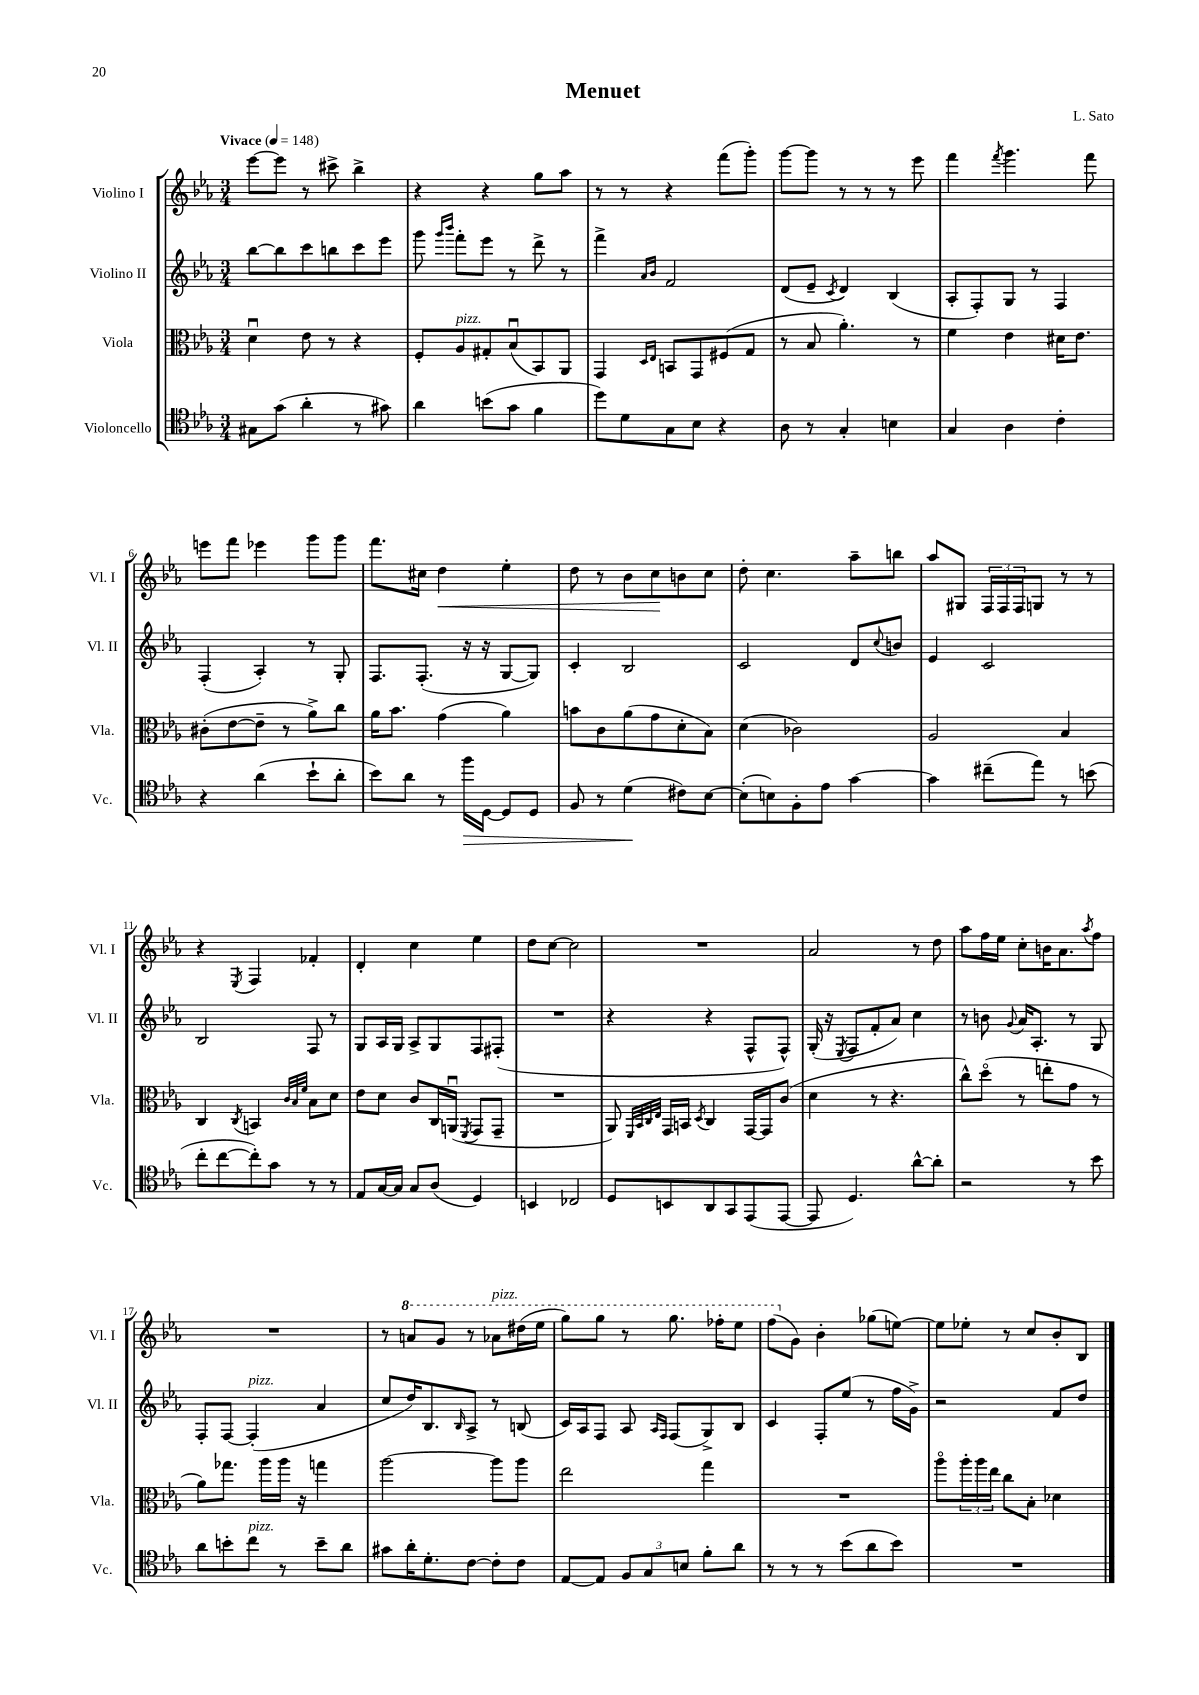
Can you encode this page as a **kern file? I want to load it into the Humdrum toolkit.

**kern	**kern	**kern	**kern
*staff4	*staff3	*staff2	*staff1
*clefC4	*clefC3	*clefG2	*clefG2
*k[b-e-a-]	*k[b-e-a-]	*k[b-e-a-]	*k[b-e-a-]
*M3/4	*M3/4	*M3/4	*M3/4
*MM148	*MM148	*MM148	*MM148
8G#	4du	[8bb-	[8eee-
(8g	.	8bb-]	8eee-]
4a-'	8e-	8ccc	8r
.	8r	8bb	8ccc#^
8r	4r	8ccc	4bb-^
8g#)	.	8eee-	.
=	=	=	=
4a-	8F'	8ggg	4r
.	.	16qqggg	.
.	.	16qqbbb-	.
.	8A-	8fff'	.
(8b	8G#'	8eee-	4r
8g	(8B-u	8r	.
4f	8BB-)	8ddd^	8gg
.	8AA-	8r	8aa-
=	=	=	=
8dd)	4GG	4fff^	8r
8d	.	.	8r
.	16qqD	16qqa-	.
.	16qqE-	16qqb-	.
8G	8BB	2f	4r
8B-	8GG	.	.
4r	(8F#	.	(8fff
.	8G	.	8ggg')
=	=	=	=
8A-	8r	(8d	[8ggg
8r	8B-	8e-~	8ggg]
.	.	8qc	.
4G'	4.a-')	4d)	8r
.	.	.	8r
4B	.	(4B-	8r
.	8r	.	8eee-
=	=	=	=
4G	4f	8A-'	4fff
.	.	8F')	.
.	.	.	8qfff
4A-	4e-	8G	4.ggg
.	.	8r	.
4c'	16d#	4F	.
.	8.e-	.	.
.	.	.	8fff
=	=	=	=
4r	(8c#'	(4F'	8eee
.	[8e-	.	8fff
(4a-	8e-~]	4A-')	4eee-
.	8r	.	.
8b-`	8a-^)	8r	8ggg
8a-'	8cc	8G'	8ggg
=	=	=	=
8b-)	16a-	8.F	8.fff
.	8.b-	.	.
8a-	.	.	.
.	.	(8.F'	16cc#
8r	(4g	.	4dd
16ff	.	16r	.
[16D	.	16r	.
8D]	4a-)	[8G	4ee-'
8D	.	8G])	.
=	=	=	=
8F	8b	4c'	8dd
8r	8c	.	8r
(4d	(8a-	2B-	8b-
.	8g	.	8cc
8c#)	8d'	.	8b
[8B-	8B-)	.	8cc
=	=	=	=
(8B-']	(4d	2c	8dd'
8B)	.	.	4.cc
8F'	2c-)	.	.
8e-	.	.	.
[4g	.	8d	8aa-~
.	.	8qqcc	.
.	.	8b	8bb
=	=	=	=
4g]	2A-	4e-	8aa-
.	.	.	8G#
(8cc#~	.	2c	24F
.	.	.	24F
.	.	.	24F
8ee-)	.	.	8G
8r	4B-	.	8r
(8b	.	.	8r
=	=	=	=
8cc'	4C	2B-	4r
[8cc	.	.	.
.	8qC	.	8qE-
8cc'])	4BB	.	4F
8g	.	.	.
.	32qqc	.	.
.	32qqB-	.	.
.	32qqf	.	.
8r	8B-	8F	4f-'
8r	8d	8r	.
=	=	=	=
8E-	8e-	8G	4d'
[16G	8d	16A-	.
16G]	.	16G	.
8G	8c	8A-^	4cc
(8A-	16C	8G	.
.	(16AAu	.	.
.	8qFF	.	.
4D)	8GG	8F	4ee-
.	8GG~	(8F#'	.
=	=	=	=
4BB	2.r	2.r	8dd
.	.	.	[8cc
2C-	.	.	2cc]
=	=	=	=
8D	8AA-)	4r	2.r
.	32qqFF	.	.
.	32qqBB-	.	.
.	32qqC	.	.
.	32qqE-	.	.
8BB	16GG	.	.
.	16BB	.	.
.	8qD	.	.
8AA-	4C	4r	.
8GG	.	.	.
(8EE-	[16GG	8F^^	.
.	16GG]	.	.
[8EE-	(8c	8F^^)	.
=	=	=	=
8EE-]	4d	(16G'	2a-
.	.	16r	.
.	.	8qE-	.
4.D)	.	8F	.
.	8r	8f'	.
.	4.r	8a-)	.
[8a-^^	.	4cc	8r
8a-']	.	.	8dd
=	=	=	=
2r	8cc^^)	8r	8aa-
.	(8ddo	8b	16ff
.	.	.	16ee-
.	.	8qqg	.
.	8r	16a-	8cc'
.	.	8.A-'	.
.	8ee'	.	16b
.	.	.	8.a-
8r	8g	8r	.
.	.	.	8qaa-
8b-	8r	8G	8ff
=	=	=	=
8a-	8a-)	8F'	2.r
8b'	8.gg-	[8F	.
8cc	.	(4F']	.
.	16aa-	.	.
8r	16aa-	.	.
.	16r	.	.
8b~	4gg	4a-	.
8a-	.	.	.
=	=	=	=
8g#	[2aa-	8cc	8r
16a-'	.	16dd)	8aa
8.d'	.	8.B-	.
.	.	.	8gg
.	.	16qqB-	.
[8c	.	8A-^	8r
8c']	8aa-]	8r	8aa-
8c	8aa-	(8B	(16ddd#
.	.	.	16eee-
=	=	=	=
[8E-	2ee-	16c)	8ggg)
.	.	16A-	.
8E-]	.	8F	8ggg
12F	.	8A-	8r
12G	.	.	.
.	.	16qqA-	.
.	.	16qqF	.
.	.	(8F	8.ggg
12B	.	.	.
8f'	4gg	8G^)	.
.	.	.	16fff-'
8a-	.	8B-	8eee-
=	=	=	=
8r	2.r	4c	(8fff
8r	.	.	8g)
8r	.	8F'	4b-'
(8b-	.	(8ee-	.
8a-	.	8r	(8gg-
8b-)	.	16ff	[8ee)
.	.	16g^)	.
=	=	=	=
2.r	8aa-o	2r	8ee]
.	24aa-'	.	8ee-'
.	24aa-	.	.
.	24ee-	.	.
.	8cc	.	8r
.	8B-'	.	8cc
.	4d-	8f	8b-'
.	.	8dd	8B-
==	==	==	==
*-	*-	*-	*-
